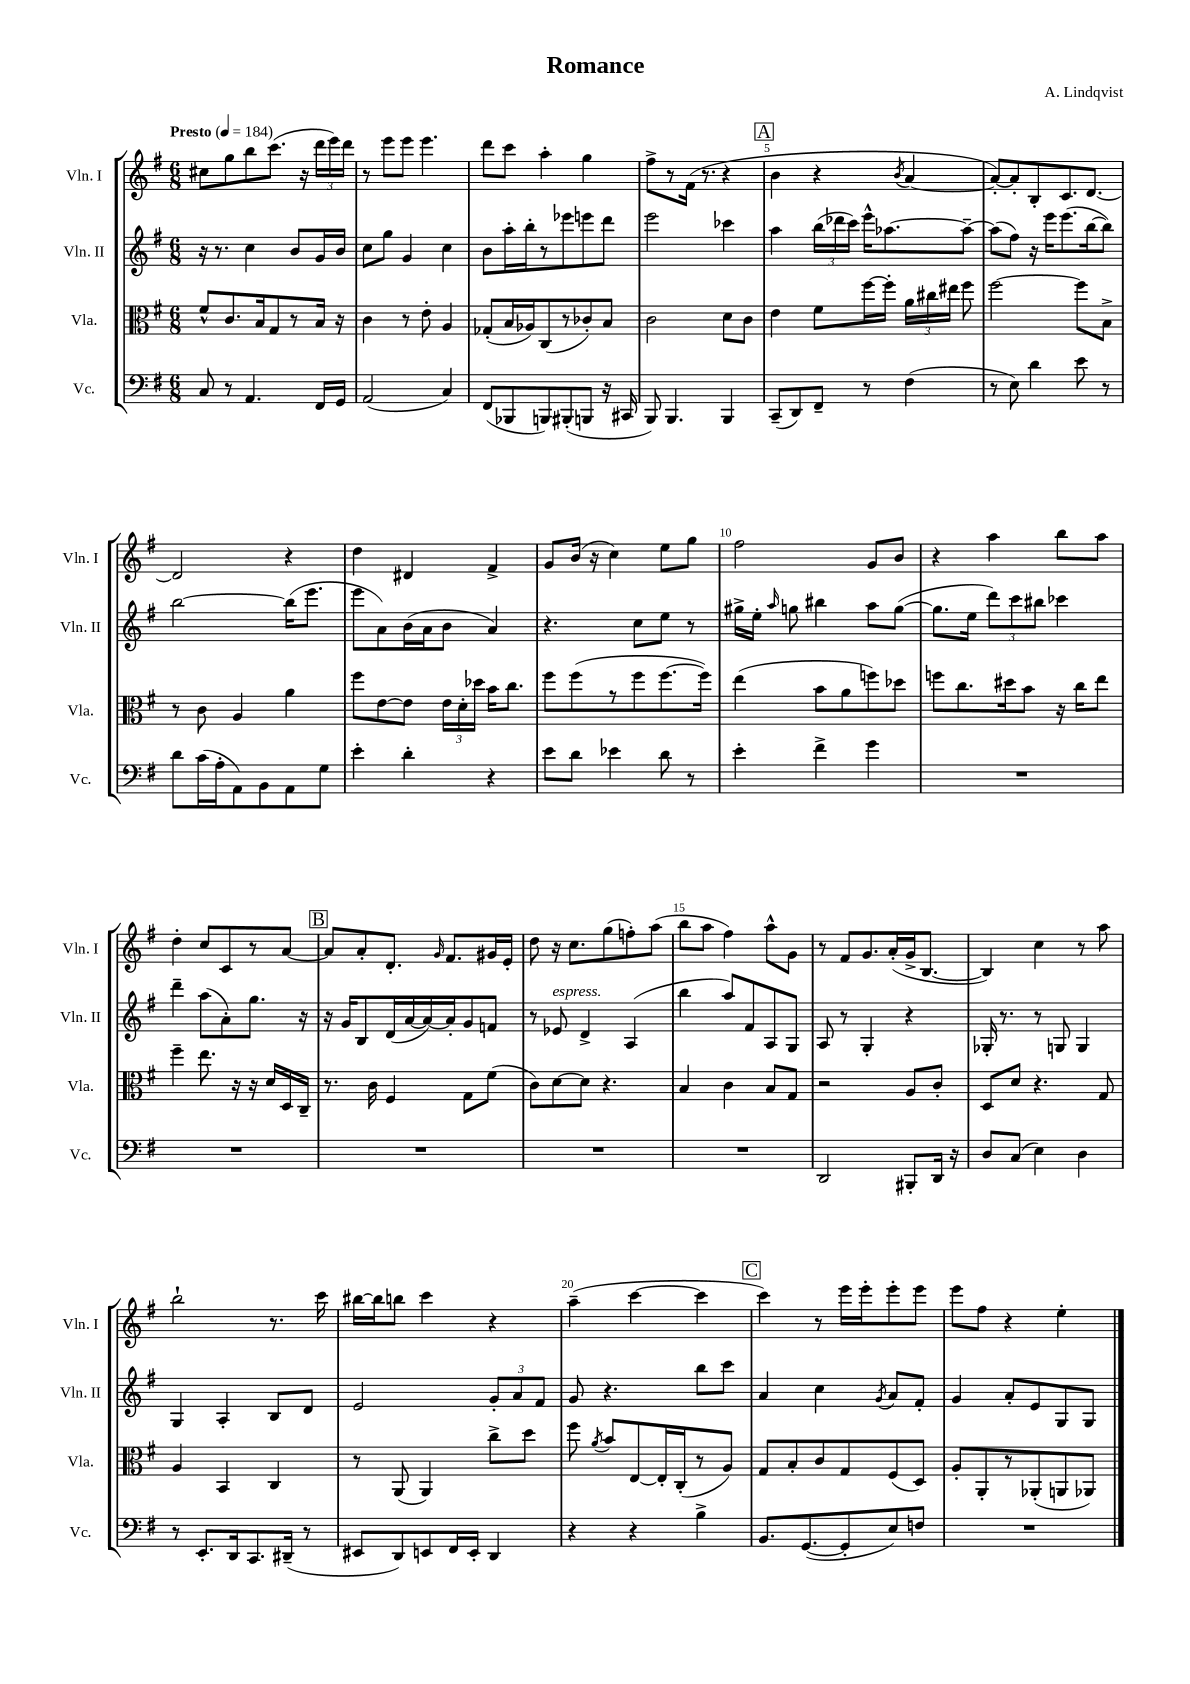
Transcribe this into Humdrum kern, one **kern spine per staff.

**kern	**kern	**kern	**kern
*staff4	*staff3	*staff2	*staff1
*clefF4	*clefC3	*clefG2	*clefG2
*k[f#]	*k[f#]	*k[f#]	*k[f#]
*M6/8	*M6/8	*M6/8	*M6/8
*MM184	*MM184	*MM184	*MM184
8C	8f#^^	16r	8cc#
.	.	8.r	.
8r	8.c	.	8gg
4.AA	.	4cc	8bb
.	16B	.	.
.	8G	.	(8.ccc
.	8r	8b	.
.	.	.	16r
16FF#	16B	16g	24ddd
.	.	.	24eee)
16GG	16r	16b	.
.	.	.	24ddd
=	=	=	=
(2AA	4c	8cc	8r
.	.	8gg	8eee
.	8r	4g	8eee
.	8e'	.	4.eee
4C)	4A	4cc	.
=	=	=	=
(8FF#	(8G-'	8b	8ddd
8BBB-	16B	16aa'	8ccc
.	16A-)	16bb'	.
8BBB)	(8C	8r	4aa'
(8BBB#'	8r	8eee-	.
8BBB	8c-')	8eee	4gg
16r	8B	8ddd	.
16CC#	.	.	.
=	=	=	=
8BBB)	2c	2eee	8ff#^
4.BBB	.	.	8r
.	.	.	(16f#
.	.	.	8.r
4BBB	8d	4ccc-	4r
.	8c	.	.
=	=	=	=
(8CC~	4e	4aa	4b
8DD)	.	.	.
8FF#~	8f#	(24bb	4r
.	.	24ddd-	.
.	.	24ccc)	.
8r	[16ff#	16eee^^	.
.	16ff#']	[8.aa-	.
.	.	.	8qb
(4F#	24a	.	[4a
.	24cc#	.	.
.	24ee#	.	.
.	8ff#	8aa-~_	.
=	=	=	=
8r	[2ff#	(8aa-]	8a'_)
8E)	.	8ff#)	8a']
4d	.	16r	8B'
.	.	16eee	.
.	.	(8.eee	8.c
8e	8ff#]	.	.
.	.	[16bb	[8.d
8r	8B^	8bb])	.
=	=	=	=
8d	8r	[2bb	2d]
(16c	8c	.	.
16A'	.	.	.
8AA)	4A	.	.
8BB	.	.	.
8AA	4a	(16bb]	4r
.	.	8.eee	.
8G	.	.	.
=	=	=	=
4e'	8ff#	8eee	4dd
.	[8e	8a)	.
4d'	8e]	(16b	4d#
.	.	16a	.
.	24e	8b	.
.	24d'	.	.
.	24dd-	.	.
4r	16b	4a)	4f#^
.	8.cc	.	.
=	=	=	=
8e	8ff#	4.r	8g
8d	(8ff#	.	(16b
.	.	.	16r
4e-	8r	.	4cc)
.	8ff#	8cc	.
8d	[8.ff#	8ee	8ee
8r	.	8r	8gg
.	16ff#])	.	.
=	=	=	=
4e'	(4ee	16gg#^	2ff#
.	.	16ee'	.
.	.	16qqaa	.
.	.	8gg	.
4f#^	8b	4bb#	.
.	8a	.	.
4g	8ff)	8aa	8g
.	8dd-	([8gg	8b
=	=	=	=
2.r	8ff	8.gg]	4r
.	8.cc	.	.
.	.	16ee	.
.	.	12ddd)	4aa
.	16dd#	.	.
.	.	12ccc	.
.	8b	.	.
.	.	12bb#	.
.	16r	4ccc-	8bb
.	16cc	.	.
.	8ee	.	8aa
=	=	=	=
2.r	4ff#~	4ddd~	4dd'
.	8.ee	(8aa	8cc
.	.	8a')	8c
.	16r	.	.
.	16r	8.gg	8r
.	16d	.	.
.	16D	.	[8a
.	16C~	16r	.
=	=	=	=
2.r	8.r	16r	8a]
.	.	16g	.
.	.	8B	8a'
.	16c	.	.
.	4F#	(16d	8.d'
.	.	[16a	.
.	.	16a_)	.
.	.	.	16qqg
.	.	16a']	8.f#
.	8G	8g	.
.	(8f#	8f	16g#
.	.	.	16e'
=	=	=	=
2.r	8c)	8r	8dd
.	[8d	8e-	16r
.	.	.	8.cc
.	8d]	4d^	.
.	4.r	.	(8gg
.	.	(4A	8ff')
.	.	.	(8aa
=	=	=	=
2.r	4B	4bb	8bb
.	.	.	8aa
.	4c	8aa)	4ff#)
.	.	8f#	.
.	8B	8A	8aa^^
.	8G	8G	8g
=	=	=	=
2DD	2r	8A	8r
.	.	8r	8f#
.	.	4G'	8.g
.	.	.	(16a'
8BBB#'	8A	4r	16g^
.	.	.	[8.B
16DD	8c'	.	.
16r	.	.	.
=	=	=	=
8D	8D	16G-'	4B])
.	.	8.r	.
(8C	8d	.	.
4E)	4.r	8r	4cc
.	.	8G	.
4D	.	4G	8r
.	8G	.	8aa
=	=	=	=
8r	4A	4G	2bb`
8.EE'	.	.	.
.	4BB	4A'	.
16DD	.	.	.
8.CC	.	.	.
.	4C	8B	8.r
(16DD#~	.	.	.
8r	.	8d	.
.	.	.	16ccc
=	=	=	=
8EE#	8r	2e	[16bb#
.	.	.	16bb#]
8DD)	(8AA	.	8bb
8EE	4AA)	.	4ccc
16FF#	.	.	.
16EE'	.	.	.
4DD	8cc^	12g'	4r
.	.	12a	.
.	8dd	.	.
.	.	12f#	.
=	=	=	=
4r	8ff#	8g	(4aa~
.	8qa	.	.
.	8b	4.r	.
4r	[8E	.	[4ccc
.	16E']	.	.
.	(16C'	.	.
4B^	8r	8bb	4ccc]
.	8A)	8ccc	.
=	=	=	=
8.BB	8G	4a	4ccc)
.	8B'	.	.
([8.GG	.	.	.
.	8c	4cc	8r
8GG']	8G	.	16eee
.	.	.	16eee'
.	.	8qg	.
8E)	(8F#	8a	8eee'
8F	8D)	8f#'	8eee
=	=	=	=
2.r	8A'	4g	8eee
.	8AA'	.	8ff#
.	8r	8a'	4r
.	(8AA-'	8e	.
.	8AA	8G	4ee'
.	8AA-)	8G	.
==	==	==	==
*-	*-	*-	*-
